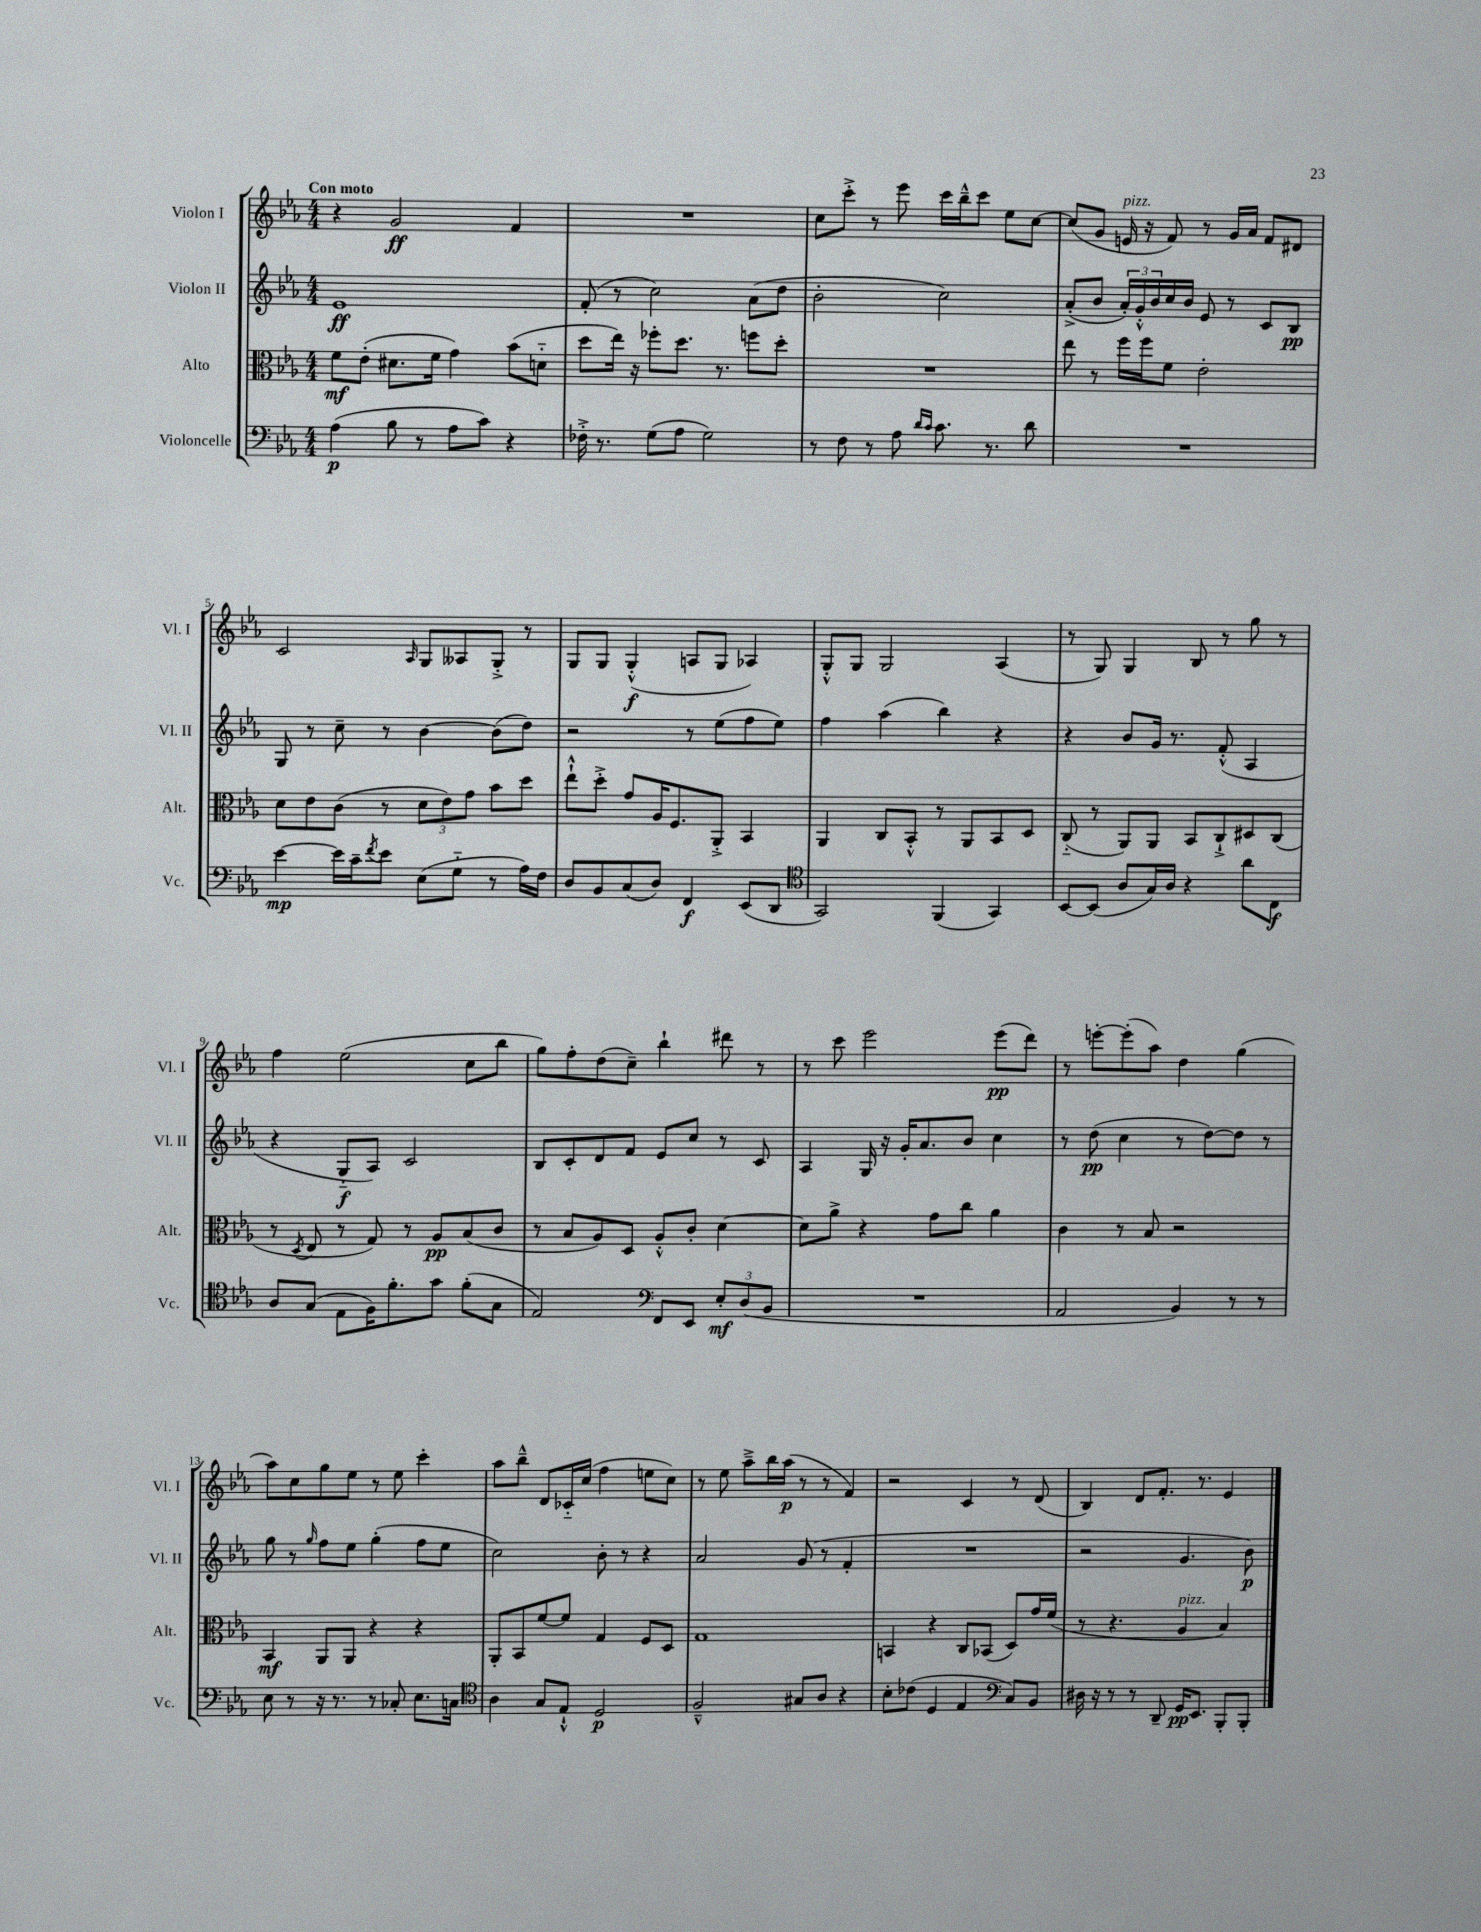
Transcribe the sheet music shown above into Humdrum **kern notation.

**kern	**kern	**kern	**kern
*staff4	*staff3	*staff2	*staff1
*clefF4	*clefC3	*clefG2	*clefG2
*k[b-e-a-]	*k[b-e-a-]	*k[b-e-a-]	*k[b-e-a-]
*M4/4	*M4/4	*M4/4	*M4/4
(4A-	8f	1e-	4r
.	(8e-'	.	.
8B-	8.d#	.	2g
8r	.	.	.
.	16f	.	.
8A-	4g)	.	.
8c)	.	.	.
4r	(8b-	.	4f
.	8d'~	.	.
=	=	=	=
16F-'^	8dd	(8f'	1r
8.r	.	.	.
.	16ee-)	8r	.
.	16r	.	.
(8G	8ff-'	2cc)	.
8A-	8.dd	.	.
2G)	.	.	.
.	8.r	.	.
.	8ff	(8a-	.
.	8dd'	8dd	.
=	=	=	=
8r	1r	2b-'	8cc
8F	.	.	8ccc'^
8r	.	.	8r
8A-	.	.	8eee-
16qqd	.	.	.
16qqc	.	.	.
8.c	.	2cc)	16ccc
.	.	.	16bb-~^^
.	.	.	8ccc
8.r	.	.	.
.	.	.	8ee-
8d	.	.	[8cc
=	=	=	=
1r	8ee-	(8a-'^	(8cc]
.	8r	8b-	8g
.	16ff	24a-')	16e
.	.	24g'^^	.
.	16ff	.	16r
.	.	24b-	.
.	8f	16cc	8f)
.	.	16b-	.
.	2e-'	8e-	8r
.	.	8r	16g
.	.	.	16a-
.	.	8c	8f
.	.	8B-	8d#
=	=	=	=
[4e-	8d	8G	2c
.	8e-	8r	.
16e-]	(8c	8cc~	.
16c~	.	.	.
8qf	.	.	.
8e-	8r	8r	.
.	.	.	16qqA-
(8E-	12d	[4b-	8G
.	12e-)	.	.
8G'~	.	.	8A--
.	12g	.	.
8r	8b-	(8b-]	8G'^
16A-)	8dd	8dd)	8r
16F	.	.	.
=	=	=	=
8D	8ee-`^^	2r	8G
8BB-	8dd'^	.	8G
(8C	8g	.	(4G'^^
8D)	16A-	.	.
.	8.F	.	.
4FF	.	8r	8A
.	8AA-'^	(8ee-	8G
(8EE-	4BB-	8ff	4A-)
8DD	.	8ee-)	.
=	=	=	=
*clefC4	*	*	*
2GG)	4AA-	4ff	8G'^^
.	.	.	8G
.	8C	(4aa-	2G
.	8BB-'^^	.	.
(4FF	8r	4bb-)	.
.	8AA-	.	.
4GG)	8BB-	4r	(4A-
.	8D	.	.
=	=	=	=
[8BB-	(8C'~	4r	8r
(8BB-]	8r	.	8G)
8A-	8AA-)	8b-	4G
16G)	8AA-	16g	.
16A-	.	8.r	.
4r	8BB-	.	8B-
.	8C`^	(8f'^^	8r
8a-	8D#	4A-	8gg
8C	(8C	.	8r
=	=	=	=
8A-	8r	4r	4ff
.	8qD	.	.
(8G	8E-	.	.
8E-	8r	8G'~	(2ee-
16F)	8G)	8A-)	.
8.f'	.	.	.
.	8r	2c	.
8g	8A-	.	.
(8f'	(8B-	.	8cc
8G	8c	.	8bb-
=	=	=	=
2E-)	8r	8B-	8gg)
.	8B-	8c'	8ff'
.	8A-)	8d	(8dd
.	8D	8f	8cc~)
*clefF4	*	*	*
8FF	8A-'^^	8e-	4bb-`
8EE-	8c'	8cc	.
12E-'	[4d	8r	8ddd#
(12D	.	.	.
.	.	8c	8r
12BB-	.	.	.
=	=	=	=
1r	8d]	4A-	8r
.	8a-^	.	8ccc
.	4r	16G	2eee-
.	.	16r	.
.	.	16g'	.
.	.	8.a-	.
.	8g	.	.
.	8cc	8b-	.
.	4a-	4cc	(8eee-
.	.	.	8ddd)
=	=	=	=
2AA-	4c	8r	8r
.	.	(8dd	[8eee'
.	8r	4cc	(8eee']
.	8B-	.	8aa-)
4BB-)	2r	8r	4dd
.	.	[8dd)	.
8r	.	8dd]	(4gg
8r	.	8r	.
=	=	=	=
8E-	4BB-	8gg	8aa-)
8r	.	8r	8cc
.	.	16qqgg	.
16r	8AA-	8ff	8gg
8.r	.	.	.
.	8AA-	8ee-	8ee-
8r	4r	(4gg'	8r
8C-'	.	.	8ee-
8.E-	4r	8ff	4ccc'
.	.	8ee-	.
16C	.	.	.
=	=	=	=
*clefC4	*	*	*
4A-	8AA-'	2cc)	8aa-
.	8BB-	.	8bb-~^^
8G	[8f	.	8d
8E-`^^	8f]	.	16c-'~
.	.	.	(16cc
2D	4G	8b-'	4ff
.	.	8r	.
.	8F	4r	8ee
.	8D	.	8cc)
=	=	=	=
2F~^^	1G	2a-	8r
.	.	.	8ee-
.	.	.	8aa-~^
.	.	.	16bb-
.	.	.	(16aa-
8G#	.	(8g	8r
8A-	.	8r	8r
4r	.	4f'	4f)
=	=	=	=
8B-'	4BB	1r	2r
(8c-	.	.	.
4D	4r	.	.
4E-	8C	.	4c
.	(8BB-	.	.
*clefF4	*	*	*
8C)	8D)	.	8r
8BB-	16g	.	(8d
.	(16f	.	.
=	=	=	=
16D#	8r	2r	4B-)
16r	.	.	.
8r	4.r	.	.
8r	.	.	8d
8DD~	.	.	8.f'
16GG	4A-	4.g	.
8.EE-	.	.	8.r
8BBB-'	4B-)	.	4e-
8BBB-'	.	8b-)	.
==	==	==	==
*-	*-	*-	*-
